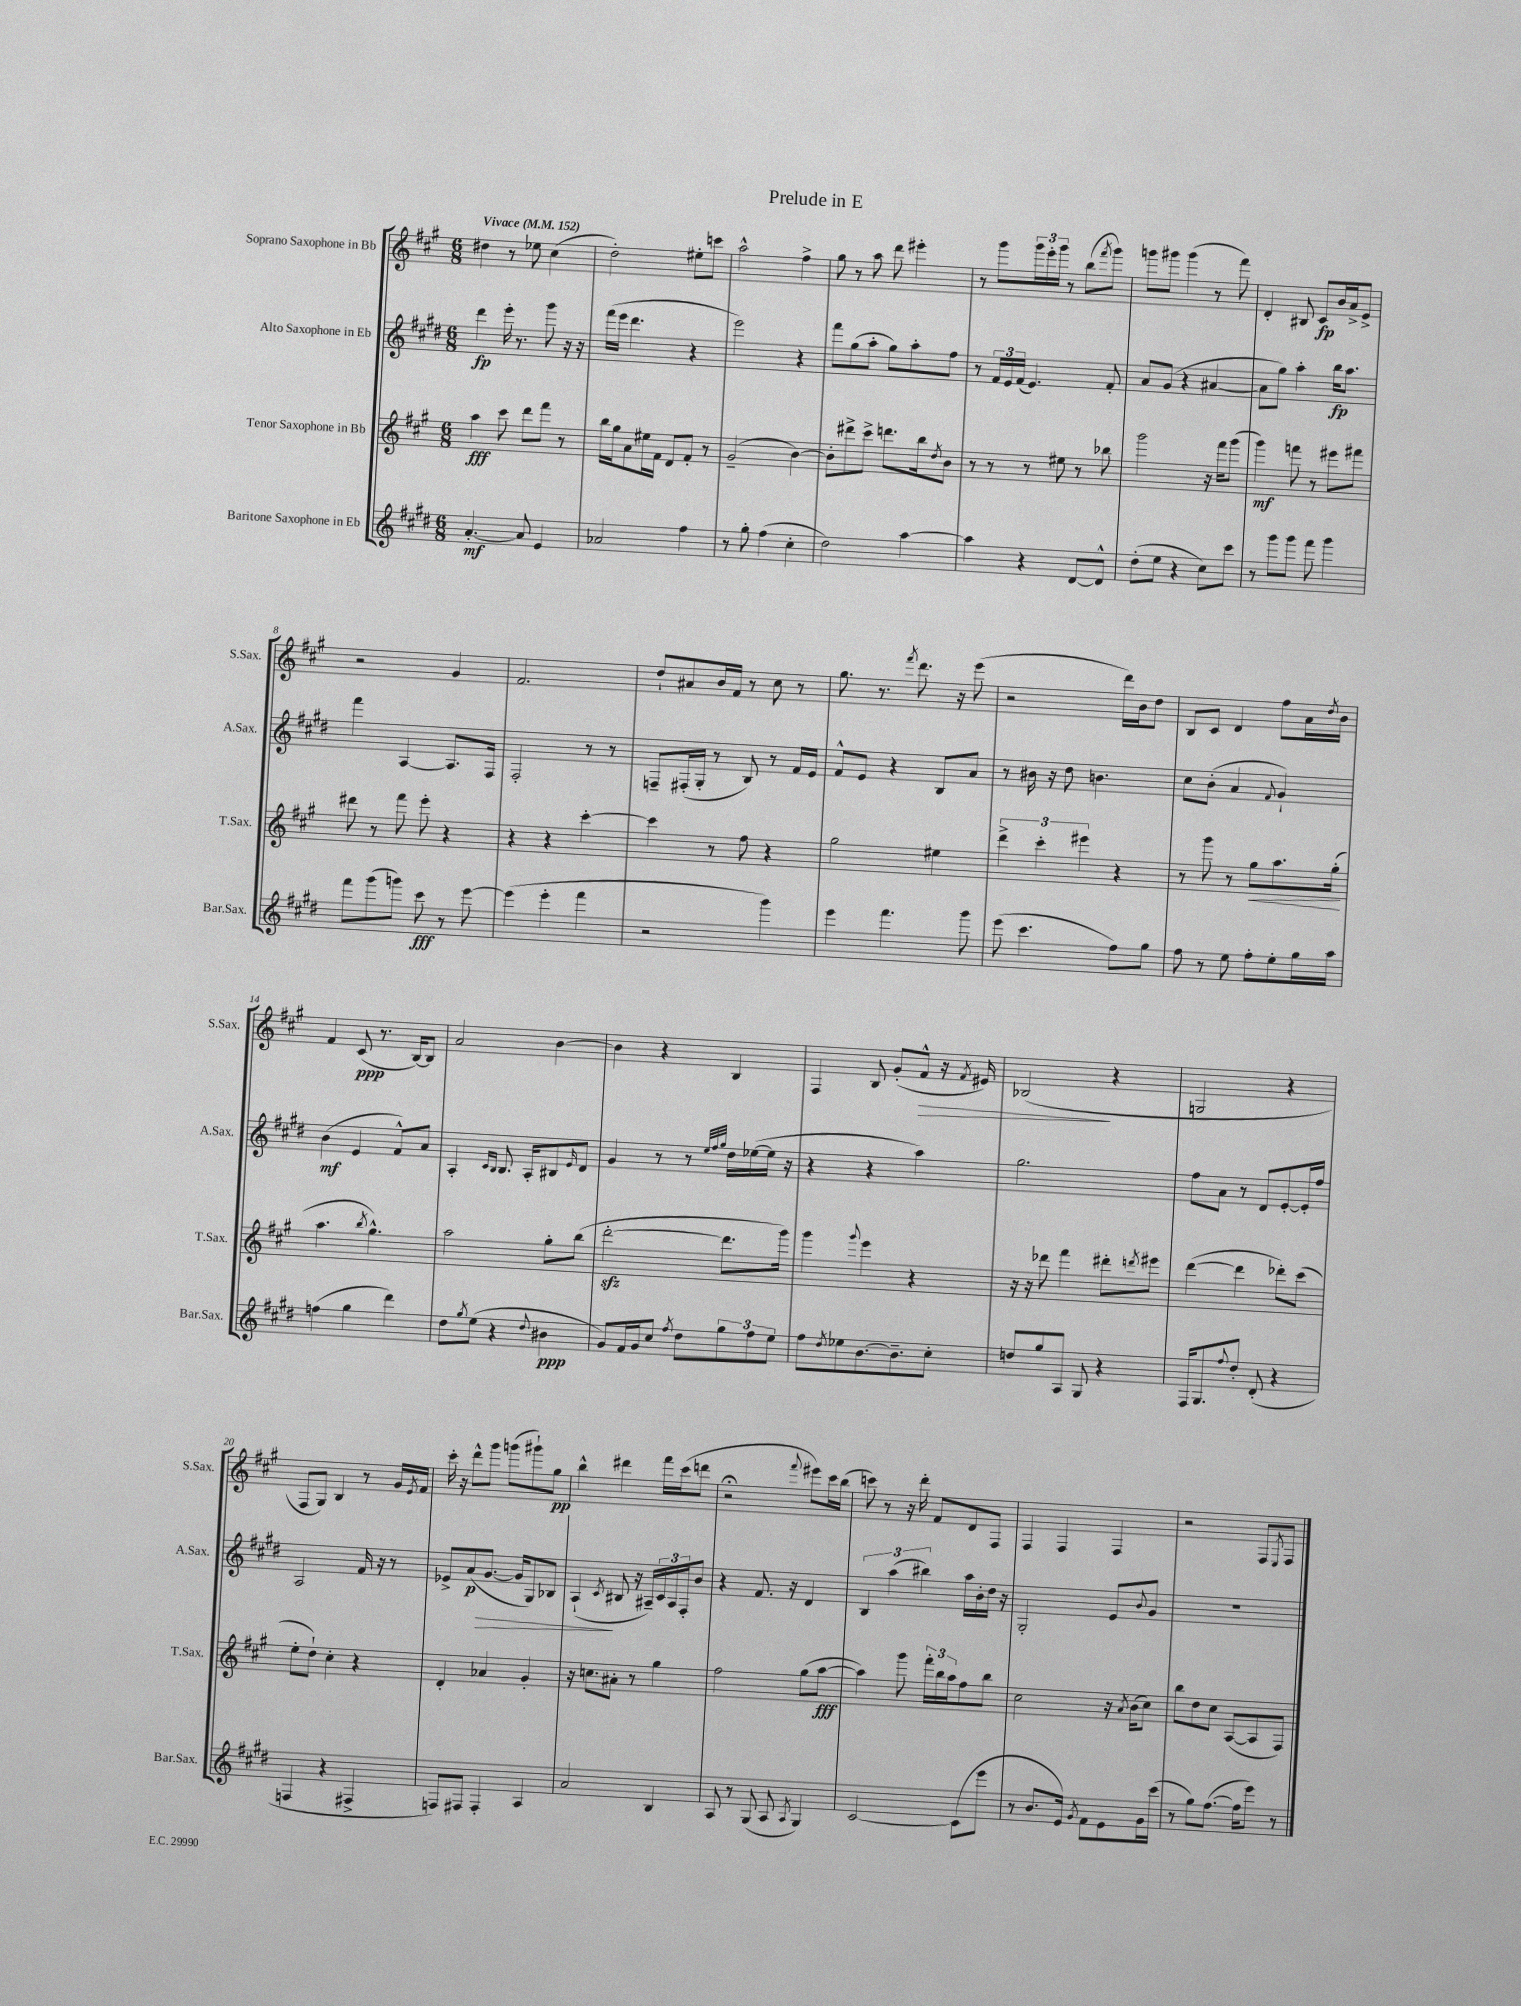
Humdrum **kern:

**kern	**dynam	**kern	**dynam	**kern	**dynam	**kern	**dynam
*part4	*part4	*part3	*part3	*part2	*part2	*part1	*part1
*staff4	*staff4	*staff3	*staff3	*staff2	*staff2	*staff1	*staff1
*I"Baritone Saxophone in Eb	*	*I"Tenor Saxophone in Bb	*	*I"Alto Saxophone in Eb	*	*I"Soprano Saxophone in Bb	*
*I'Bar.Sax.	*	*I'T.Sax.	*	*I'A.Sax.	*	*I'S.Sax.	*
*clefG2	*	*clefG2	*	*clefG2	*	*clefG2	*
*k[f#c#g#d#]	*	*k[f#c#g#]	*	*k[f#c#g#d#]	*	*k[f#c#g#]	*
*M6/8	*	*M6/8	*	*M6/8	*	*M6/8	*
*MM152	*	*MM152	*	*MM152	*	*MM152	*
=1	=1	=1	=1	=1	=1	=1	=1
!	!	!	!	!	!	!LO:TX:a:B:t=Vivace	!
[4.a'/	mf	4aa\	fff	4ddd#\	fp	4dd#X\	.
.	.	8ccc#\	.	16eee'\	.	8r	.
.	.	.	.	8.r	.	.	.
8a/]	.	8ddd\L	.	.	.	8ee-X\	.
4e/	.	8fff#\J	.	8ggg#\	.	(4cc#\	.
.	.	8r	.	16r	.	.	.
.	.	.	.	16r	.	.	.
=2	=2	=2	=2	=2	=2	=2	=2
2a-X/	.	16bb\LL	.	(16fff#\LL	.	2dd'\)	.
.	.	16gg#\J	.	16eee\JJ	.	.	.
.	.	8a\	.	4.ddd#\	.	.	.
.	.	16ee#X\L	.	.	.	.	.
.	.	16f#\JJ	.	.	.	.	.
.	.	8d/L	.	.	.	.	.
4ff#\	.	8f#'/J	.	4r	.	8ee#X'\L	.
.	.	8r	.	.	.	8cccn\J	.
=3	=3	=3	=3	=3	=3	=3	=3
8r	.	(2g#~/	.	2eee\)	.	2aa^^\	.
8gg#'\	.	.	.	.	.	.	.
(4ff#\	.	.	.	.	.	.	.
4cc#'\	.	[4b\)	.	4r	.	4ff#^\	.
=4	=4	=4	=4	=4	=4	=4	=4
2dd#\)	.	8b'\L]	.	8fff#\L	.	8gg#\	.
.	.	8ddd#X^\	.	(8gg#\	.	8r	.
.	.	8ccc#^\J	.	8aa'\J	.	8aa\	.
.	.	8.dddn\L	.	8gg#\L)	.	8ddd\	.
[4aa\	.	.	.	8aa'\	.	4eee#X'\	.
.	.	16bb\k	.	.	.	.	.
.	.	8qdd/	.	.	.	.	.
.	.	8b\J	.	8ff#\J	.	.	.
=5	=5	=5	=5	=5	=5	=5	=5
4aa\]	.	8r	.	8r	.	8r	.
.	.	8r	.	24f#/LL	.	8ggg#\L	.
.	.	.	.	24e/	.	.	.
.	.	.	.	(24f#/JJ	.	.	.
4r	.	8r	.	4.e/)	.	24ggg#\L	.
.	.	.	.	.	.	24eee'\	.
.	.	.	.	.	.	24ggg#\JJ	.
.	.	8ee#X\	.	.	.	8r	.
[8d#/L	.	8r	.	.	.	(8bb\L	.
.	.	.	.	.	.	8qfff#/	.
8d#^^/J]	.	8bb-X\	.	8f#'/	.	8ggg#\J)	.
=6	=6	=6	=6	=6	=6	=6	=6
(8dd#'\L	.	2ggg#\	.	8a/L	.	8gggn\L	.
8ee\J	.	.	.	(8g#/J	.	8ggg#X\J	.
4r	.	.	.	4r	.	(4ggg#\	.
8cc#\L)	.	16r	.	[4a#X/	.	8r	.
.	.	16fff#\KL	.	.	.	.	.
8ccc#\J	.	(8ggg#\J	.	.	.	8fff#\)	.
=7	=7	=7	=7	=7	=7	=7	=7
8r	.	4ggg#\)	mf	8a#\L]	.	4d'/	.
8ggg#\L	.	.	.	8gg#\J)	.	.	.
8ggg#\J	.	8fffn\	.	4aa'\	.	8B#X/	.
8fff#\	.	8r	.	.	.	8c#/L	fp
4ggg#\	.	8eee#X\L	.	16bb\KL	fp	16b/L	.
.	.	.	.	8.aa\J	.	16a^/J	.
.	.	8fff#X\J	.	.	.	8e^/J	.
!!LO:LB:g=z
=8	=8	=8	=8	=8	=8	=8	=8
8fff#\L	.	8ddd#X\	.	4fff#\	.	2r	.
(8ggg#\	.	8r	.	.	.	.	.
8gggn\J)	.	8fff#\	.	[4A/	.	.	.
8ccc#\	fff	8eee'\	.	.	.	.	.
8r	.	4r	.	8.A/L]	.	4g#/	.
[8eee\	.	.	.	.	.	.	.
.	.	.	.	16F#/Jk	.	.	.
=9	=9	=9	=9	=9	=9	=9	=9
(4eee\]	.	4r	.	2F#'/	.	2.f#/	.
4eee'\	.	4r	.	.	.	.	.
4fff#\	.	[4ccc#'\	.	8r	.	.	.
.	.	.	.	8r	.	.	.
=10	=10	=10	=10	=10	=10	=10	=10
2r	.	4ccc#\]	.	8Fn~/L	.	8dd`/L	.
.	.	.	.	(16F#X'/L	.	8a#X/	.
.	.	.	.	16G#'/JJ	.	.	.
.	.	8r	.	8r	.	16b/L	.
.	.	.	.	.	.	16f#/JJ	.
.	.	8ff#\	.	8B/)	.	8r	.
4ggg#\)	.	4r	.	8r	.	8cc#\	.
.	.	.	.	16f#/LL	.	8r	.
.	.	.	.	16e/JJ	.	.	.
=11	=11	=11	=11	=11	=11	=11	=11
4eee\	.	2gg#\	.	8f#^^/L	.	8.gg#\	.
.	.	.	.	8e/J	.	.	.
.	.	.	.	.	.	8.r	.
4.fff#\	.	.	.	4r	.	.	.
.	.	.	.	.	.	8qfff#/	.
.	.	.	.	.	.	8.ddd\	.
.	.	4ee#X\	.	8B/L	.	.	.
.	.	.	.	.	.	16r	.
8ggg#\	.	.	.	8a/J	.	(8eee\	.
=12	=12	=12	=12	=12	=12	=12	=12
(8eee\	.	6ddd^\	.	8r	.	2r	.
4.ccc#\	.	.	.	16b#X\	.	.	.
.	.	6ccc#'\	.	.	.	.	.
.	.	.	.	16r	.	.	.
.	.	.	.	8dd#\	.	.	.
.	.	6eee#X\	.	.	.	.	.
.	.	.	.	4.bn\	.	.	.
8ff#\L)	.	4r	.	.	.	16ddd\LL)	.
.	.	.	.	.	.	16b\J	.
8gg#\J	.	.	.	.	.	8dd\J	.
=13	=13	=13	=13	=13	=13	=13	=13
8ff#\	.	8r	.	8cc#\L	.	8B/L	.
8r	.	8ggg#\	.	(8b'\J	.	8c#/J	.
8ee\	.	8r	.	4a/	.	4d/	.
!	!	!	!LO:HP:b	!	!	!	!
8ff#'\L	.	8gg#\L	<	.	.	.	.
.	.	.	.	8qqf#/	.	.	.
8ee'\	.	8.aa\	.	4g#`/)	.	8ff#\L	.
16gg#\L	.	.	.	.	.	16a\L	.
.	.	.	.	.	.	8qdd/	.
16aa\JJ	.	(16gg#'\Jk	.	.	.	16b\JJ	.
.	.	.	[	.	.	.	.
!!LO:LB:g=z
=14	=14	=14	=14	=14	=14	=14	=14
(4ffn\	.	4.aa\	.	(4b\	mf	4f#/	.
4gg#\	.	.	.	4e/	.	(8c#/	ppp
.	.	8qbb/	.	.	.	.	.
.	.	4.gg#^^\)	.	.	.	8.r	.
4ddd#\)	.	.	.	8f#^^/L)	.	.	.
.	.	.	.	.	.	[16B/KL)	.
.	.	.	.	8a/J	.	8B/J]	.
=15	=15	=15	=15	=15	=15	=15	=15
8dd#\L	.	2aa\	.	4A'/	.	2a/	.
8qgg#/	.	.	.	.	.	.	.
(8ee\J	.	.	.	.	.	.	.
.	.	.	.	16qqc#/LL	.	.	.
.	.	.	.	16qqB/JJ	.	.	.
4r	.	.	.	8.B/	.	.	.
.	.	.	.	16A'/KL	.	.	.
8qqdd#/	.	.	.	.	.	.	.
4b#X\	ppp	8gg#'\L	.	8B#X/	.	[4b\	.
.	.	.	.	16qqe/	.	.	.
.	.	(8bb\J	.	8d#/J	.	.	.
=16	=16	=16	=16	=16	=16	=16	=16
8g#/L)	.	[2dddzz'\	.	4g#/	.	4b\]	.
16f#/L	.	.	.	.	.	.	.
16g#/J	.	.	.	.	.	.	.
8cc#/J	.	.	.	8r	.	4r	.
8qff#/	.	.	.	.	.	.	.
8dd#\L	.	.	.	8r	.	.	.
.	.	.	.	32qqee/LLL	.	.	.
.	.	.	.	32qqff#/	.	.	.
.	.	.	.	32qqgg#/JJJ	.	.	.
12gg#\	.	8.ddd\L]	.	16dd#\LL	.	4B/	.
.	.	.	.	([16ee-X\	.	.	.
12ff#\	.	.	.	.	.	.	.
.	.	.	.	16ee-\JJ]	.	.	.
12ee\J	.	.	.	.	.	.	.
.	.	16ggg#\Jk)	.	16r	.	.	.
=17	=17	=17	=17	=17	=17	=17	=17
8ff#\L	.	4ggg#\	.	4r	.	4F#/	.
8qdd#/	.	.	.	.	.	.	.
8ee-X\	.	.	.	.	.	.	.
.	.	8qqggg#/	.	.	.	.	.
[8.b\	.	4eee\	.	4r	.	8B/	.
.	.	.	.	.	.	(8g#'/L	.
8.b~\]	.	.	.	.	.	.	.
!	!	!	!	!	!	!	!LO:HP:b
.	.	4r	.	4aa\)	.	8f#^^/J	>
8cc#'\J	.	.	.	.	.	16r	.
.	.	.	.	.	.	8qf#/	.
.	.	.	.	.	.	16e#X/)	.
=18	=18	=18	=18	=18	=18	=18	=18
8ddn/L	.	16r	.	2.gg#\	.	(2B-X/	.
.	.	16r	.	.	.	.	.
8gg#/	.	8ddd-X\	.	.	.	.	.
8A/J	.	4fff#\	.	.	.	.	.
8G#/	.	.	.	.	.	.	.
4r	.	8ddd#X'\L	.	.	.	4r	]
.	.	8qdddn/	.	.	.	.	.
.	.	8eee#X\J	.	.	.	.	.
=19	=19	=19	=19	=19	=19	=19	=19
16F#/KL	.	([4ddd\	.	8ff#\L	.	2Gn/	.
8.G#/	.	.	.	.	.	.	.
.	.	.	.	8a\J	.	.	.
8qqff#/	.	.	.	.	.	.	.
8dd#'/J	.	4ddd\]	.	8r	.	.	.
(8d#'/	.	.	.	8d#/L	.	.	.
4r	.	8ddd-X'\L)	.	[8e'/	.	4r	.
.	.	(8ccc#\J	.	16e'/L]	.	.	.
.	.	.	.	16ff#/JJ	.	.	.
!!LO:LB:g=z
=20	=20	=20	=20	=20	=20	=20	=20
4Fn/	.	8ee'\L	.	2A/	.	8F#/L	.
.	.	8dd`\J)	.	.	.	8G#/J)	.
4r	.	4cc#'\	.	.	.	4B/	.
4F#X^/	.	4r	.	16f#/	.	8r	.
.	.	.	.	16r	.	.	.
.	.	.	.	8r	.	16g#/LL	.
.	.	.	.	.	.	8qe/	.
.	.	.	.	.	.	16f#/JJ	.
=21	=21	=21	=21	=21	=21	=21	=21
8Fn/L)	.	4d'/	.	8e-X^/L	.	16ccc#'\	.
.	.	.	.	.	.	16r	.
!	!	!	!	!	!LO:HP:b	!	!
8F#X/J	.	.	.	(8a/	> p	8ddd^^\L	.
4F#'/	.	4a-X/	.	[8.g#/J	.	8ggg#\J	.
.	.	.	.	.	.	(8gggn\L	.
.	.	.	.	16g#/KL]	.	.	.
4A/	.	4g#'/	.	8G#/)	.	8ggg#X`\)	.
.	.	.	.	8B-X/J	.	8gg#\J	pp
=22	=22	=22	=22	=22	=22	=22	=22
2a/	.	16r	.	(4A`/	.	4bb^^\	.
.	.	8.ccn\L	.	.	.	.	.
.	.	.	.	8qc#/	.	.	.
.	.	8a#X'\J	.	8B#X/	]	4ddd#X\	.
.	.	8r	.	16r	.	.	.
.	.	.	.	16A#X~/LL)	.	.	.
4B/	.	4gg#\	.	24c#/	.	16fff#\LL	.
.	.	.	.	24A#/	.	.	.
.	.	.	.	.	.	(16ccc#\J	.
.	.	.	.	24F#'/J	.	.	.
.	.	.	.	8b/J	.	8dddn\J	.
=23	=23	=23	=23	=23	=23	=23	=23
8A/	.	2ff#\	.	4r	.	2r;<	.
8r	.	.	.	.	.	.	.
(8G#/	.	.	.	8.f#/	.	.	.
8A/	.	.	.	.	.	.	.
.	.	.	.	16r	.	.	.
8qA/	.	.	.	.	.	8qqfff#/	.
4G#/)	.	(8gg#\L	.	4d#/	.	8eee#X\L)	.
.	.	[8aa\J	fff	.	.	16ccc#\L	.
.	.	.	.	.	.	(16bb\JJ	.
=24	=24	=24	=24	=24	=24	=24	=24
[2c#/	.	4aa\])	.	6B/	.	8cccn\)	.
.	.	.	.	.	.	8r	.
.	.	.	.	(6aa\	.	.	.
.	.	8ggg#\	.	.	.	16r	.
.	.	.	.	.	.	16ddd'\	.
.	.	.	.	6bb#X\)	.	.	.
.	.	24fff#'\LL	.	.	.	8f#/L	.
.	.	24bb\	.	.	.	.	.
.	.	24aa\J	.	.	.	.	.
(8c#\L]	.	8ff#\	.	16aa\LL	.	8d/	.
.	.	.	.	16b'\	.	.	.
8eee\J	.	8bb\J	.	16dd#\JJ	.	8F#/J	.
.	.	.	.	16r	.	.	.
=25	=25	=25	=25	=25	=25	=25	=25
8r	.	2cc#\	.	2G#'/	.	4F#/	.
8.b/L	.	.	.	.	.	.	.
.	.	.	.	.	.	4F#/	.
16e/Jk)	.	.	.	.	.	.	.
8qg#/	.	.	.	.	.	.	.
8f#\L	.	.	.	.	.	.	.
8e\	.	16r	.	8e/L	.	4F#/	.
.	.	8qa/	.	.	.	.	.
.	.	(16b\KL	.	.	.	.	.
.	.	.	.	8qqb/	.	.	.
16g#\L	.	8cc#\J)	.	8g#/J	.	.	.
(16ccc#\JJ	.	.	.	.	.	.	.
=26	=26	=26	=26	=26	=26	=26	=26
8r	.	8bb\L	.	2.r	.	2r	.
8gg#\L)	.	8dd\	.	.	.	.	.
([8.ff#\J	.	8cc#\J	.	.	.	.	.
.	.	([8A/L	.	.	.	.	.
16ff#\KL]	.	.	.	.	.	.	.
8eee\J)	.	8A/]	.	.	.	8F#/L	.
.	.	.	.	.	.	8qE/	.
8r	.	8F#/J)	.	.	.	8F#/J	.
==	==	==	==	==	==	==	==
*-	*-	*-	*-	*-	*-	*-	*-
